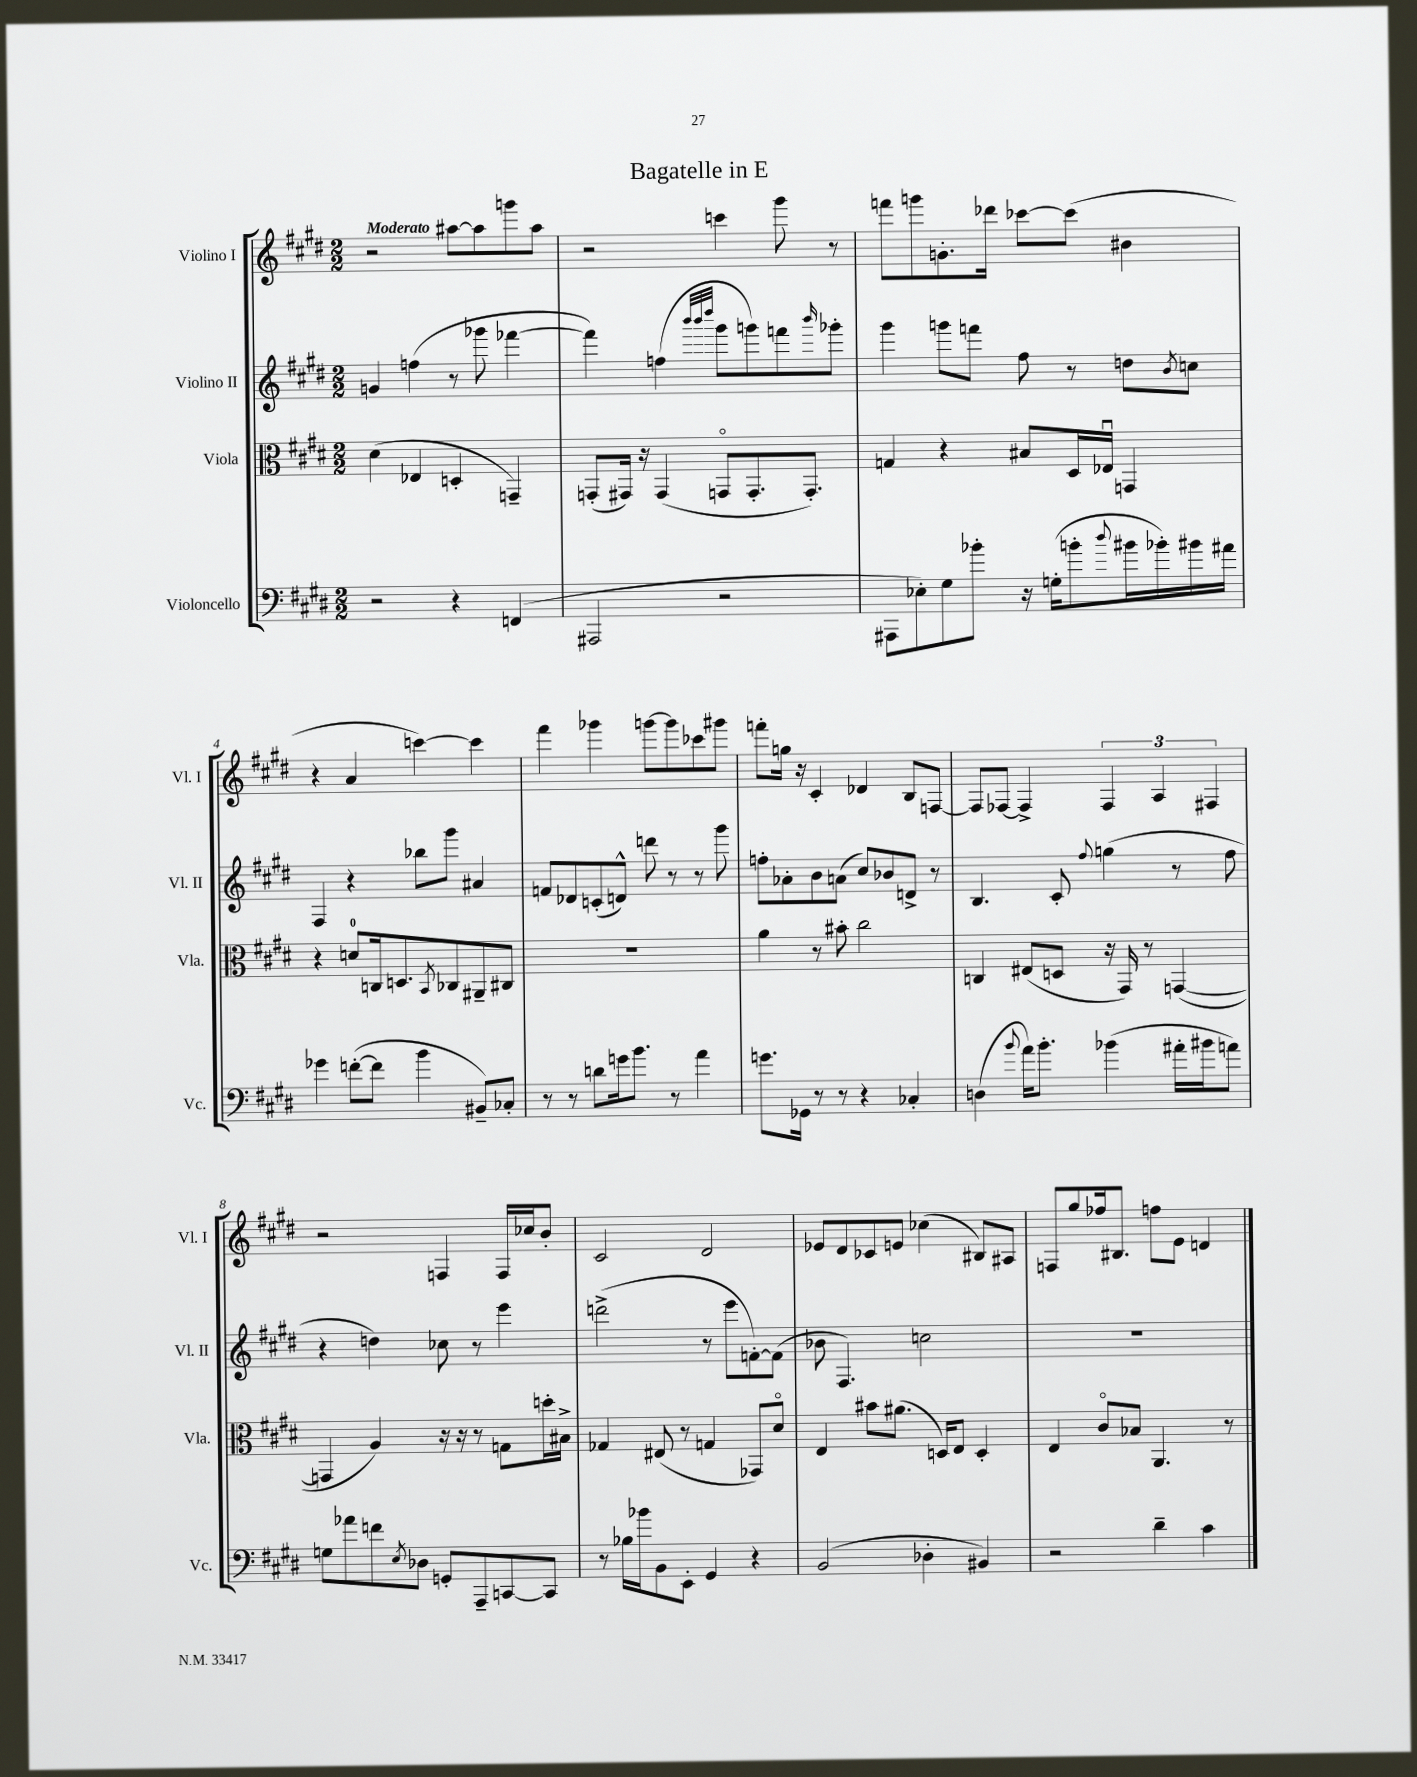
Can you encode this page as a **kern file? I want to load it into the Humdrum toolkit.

**kern	**kern	**kern	**kern
*staff4	*staff3	*staff2	*staff1
*clefF4	*clefC3	*clefG2	*clefG2
*k[f#c#g#d#]	*k[f#c#g#d#]	*k[f#c#g#d#]	*k[f#c#g#d#]
*M2/2	*M2/2	*M2/2	*M2/2
2r	(4d#	4g	2r
.	4E-	(4ff	.
4r	4D'	8r	[8aa#
.	.	8ggg-	8aa#]
(4FF	4GG~)	[4fff-	8ggg
.	.	.	8aa#
=	=	=	=
2AAA#	(8GG'	4fff-])	2r
.	16GG#)	.	.
.	16r	.	.
.	(4GG#	(4ff	.
.	.	32qqbbb	.
.	.	32qqbbb	.
.	.	32qqdddd#	.
2r	8GGo	8ggg#	4ccc
.	8.GG'	8ggg)	.
.	.	8fff	8ggg#
.	8.GG')	.	.
.	.	16qqbbb	.
.	.	8ggg-'	8r
=	=	=	=
8AAA#	4G	4ggg#	8fff
8E-')	.	.	8ggg
8G#	4r	8ggg	8.g'
8b-'	.	8fff	.
.	.	.	16ddd-
16r	8B#	8ff#	[8ccc-
(16G'	.	.	.
8b'	16D#	8r	(8ccc-]
.	16E-u	.	.
8qqdd#	.	.	.
16b#	4GG	8dd	4b#
16b-')	.	.	.
.	.	8qb	.
16b#	.	8cc	.
16a#	.	.	.
=	=	=	=
4g-	4r	4F#	4r
([8f'	8d	4r	4a
8f]	16C	.	.
.	8.D	.	.
4b	.	8bb-	[4ccc)
.	8qBB	.	.
.	8C-	8ggg#	.
8BB#~)	8AA#~	4a#	4ccc]
8C-'	8C#	.	.
=	=	=	=
8r	1r	8f	4fff#
8r	.	8d-	.
8d	.	(8c'	4ggg-
16g	.	8d^^)	.
8.b	.	.	.
.	.	8ddd	[8ggg
8r	.	8r	8ggg]
4a	.	8r	8ccc-
.	.	8ggg#	8ggg#
=	=	=	=
8.g	4a	8ff'	8fff'
.	.	8a-'	16gg
16GG-	.	.	16r
8r	8r	8b	4c#'
8r	8b#'	(8a	.
4r	2cc#	8cc#)	4d-
.	.	8b-	.
4C-'	.	8d^	8B
.	.	8r	[8F
=	=	=	=
(4D	4C	4.B	8F]
.	.	.	[8F-
8qqb	.	.	.
16a)	(8E#	.	4F-^]
8.b'	.	.	.
.	8D	8c#'	.
.	.	8qqff#	.
(4b-	16r	(4gg	6F-
.	16GG#)	.	.
.	8r	.	.
.	.	.	6A
16a#'	([4GG	8r	.
16b#	.	.	.
.	.	.	6F#
8a)	.	8ff#	.
=	=	=	=
8G	4GG]	4r	2r
8a-	.	.	.
8f	4A)	4dd)	.
8qE	.	.	.
8D-	.	.	.
8GG'	16r	8cc-	4F
.	16r	.	.
8AAA~	8r	8r	.
[8CC	8G	4eee	16F
.	.	.	16cc-
8CC]	16dd'	.	8b'
.	16B#^	.	.
=	=	=	=
8r	4G-	(2ddd^	2c#
16B-	.	.	.
16b-	.	.	.
8BB	(8E#	.	.
8EE'	8r	.	.
4GG#	4G	8r	2d#
.	.	8eee	.
4r	8GG-)	[8f')	.
.	8d#o	(8f]	.
=	=	=	=
(2BB	4E	8b-	8e-
.	.	4.F#)	8d#
.	8b#	.	8c-
.	(8.a#	.	8e
4D-'	.	2cc	(4cc-
.	16D)	.	.
.	8E	.	.
4BB#)	4D'	.	8B#)
.	.	.	8A#
=	=	=	=
2r	4E	1r	8F
.	.	.	8gg#
.	8c#o	.	16ff-
.	.	.	8.B#
.	8B-	.	.
4d#~	4.AA	.	8ff
.	.	.	8e
4c#	.	.	4d
.	8r	.	.
==	==	==	==
*-	*-	*-	*-
